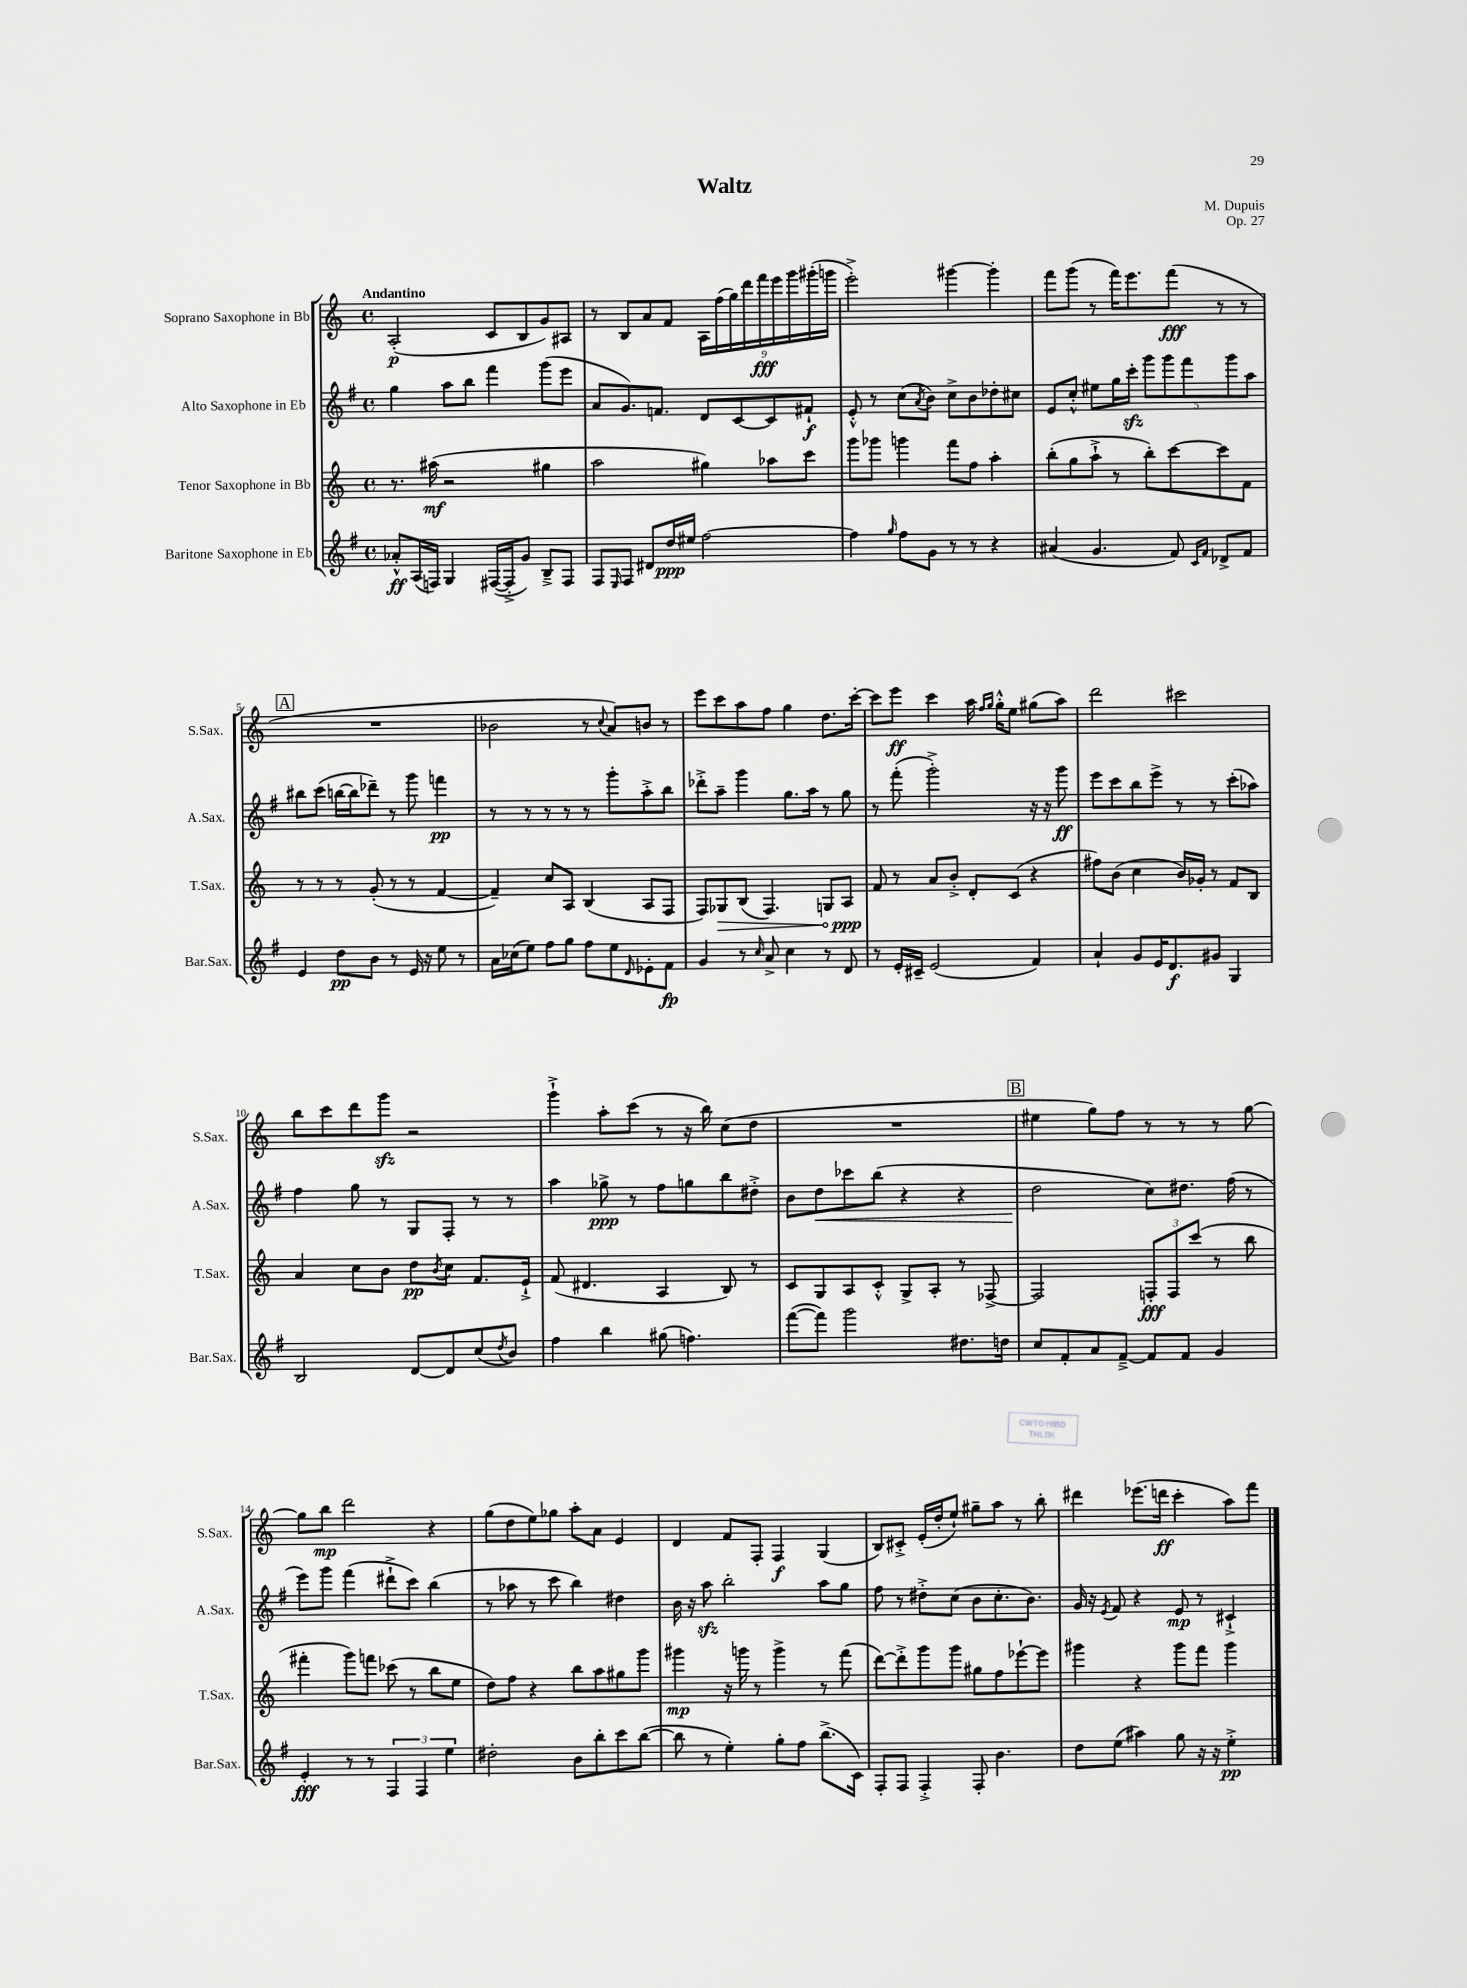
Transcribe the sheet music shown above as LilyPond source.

\header { title = "Waltz" composer = "M. Dupuis" opus = "Op. 27" }
<<
\new StaffGroup <<
\new Staff = "s0" \with { instrumentName = "Soprano Saxophone in Bb" shortInstrumentName = "S.Sax." } {
    \clef treble \key c \major \defaultTimeSignature \time 4/4 \tempo "Andantino"
    a2-.\p( c'8 b8 g'8) ais8 |
    r8 b8 a'8 f'8 \tuplet 9/8 { a16 f''16( g''16) d'''16 f'''16\fff e'''16 g'''16 gis'''16-.( g'''16 } |
    e'''2-.->) gis'''4~ gis'''4-. |
    f'''8 g'''8( r8 f'''16) e'''8. f'''8\fff( r8 r8 |
    \mark \markup { \box "A" } R1 |
    bes'2 r8 \appoggiatura { c''8 } a'8) b'8 r8 |
    e'''8 c'''8 a''8 f''8 g''4 d''8. c'''16~-. |
    c'''8 e'''8\ff c'''4 a''16 \grace { f''16 g''16 } g''16-.-^ e''8 gis''8( a''8) |
    d'''2 cis'''2 |
    b''8 c'''8 d'''8 g'''8\sfz r2 |
    g'''4-!-> a''8-. c'''8( r8 r16 b''16) c''8( d''8 |
    R1 |
    \mark \markup { \box "B" } eis''4 g''8) f''8 r8 r8 r8 g''8~ |
    g''8 b''8\mp d'''2 r4 |
    g''8( d''8 e''8) ges''8 a''8-. a'8 e'4 |
    d'4 f'8 f8-. f4\f g4( |
    b8) cis'8-.-> e'16-.( d''16-. e''8-!) gis''8-- a''8 r8 b''8-. |
    dis'''4 ees'''8.( d'''16\ff c'''4-. a''8) f'''8 \bar "|." |
}
\new Staff = "s1" \with { instrumentName = "Alto Saxophone in Eb" shortInstrumentName = "A.Sax." } {
    \clef treble \key g \major \defaultTimeSignature \time 4/4
    g''4 a''8 b''8 fis'''4 g'''8( e'''8 |
    a'8 g'8.) f'8. d'8 c'8~ c'8 fis'8-!\f |
    e'8-.-^ r8 c''8( \acciaccatura { a'8 } b'8) c''8-> b'8 des''8-. cis''8 |
    e'8 c''8-.-^ eis''8 g''16 c'''16-.\sfz \tuplet 5/4 { g'''8 g'''8 fis'''8 g'''8 a''8 } |
    \mark \markup { \box "A" } bis''8 c'''8( b''16~ b''16 des'''8--) r8 g'''8 f'''4\pp |
    r8 r8 r8 r8 r8 g'''8-. a''8-.-> b''8 |
    des'''8-.-> a''8-- g'''4 g''8. a''16 r8 g''8 |
    r8 fis'''8-.( g'''2-.->) r16 r16 g'''8\ff |
    e'''8 c'''8 b''8 e'''8-> r8 r8 c'''8-.( aes''8) |
    fis''4 g''8 r8 g8 fis8-. r8 r8 |
    a''4 ges''8->\ppp r8 fis''8 g''8 b''8 dis''8-.-> |
    b'8 d''8\< ces'''8 b''8( r4 r4 |
    \mark \markup { \box "B" } d''2\! c''8) dis''8. fis''16( r8 |
    e'''8) g'''8 fis'''4( dis'''8-!-> c'''8) b''4( |
    r8 aes''8 r8 c'''8 b''4) dis''4 |
    b'16 r16 a''8\sfz b''2-. a''8 g''8 |
    fis''8 r8 dis''8-.-> c''8( b'8 c''8.-. b'8.) |
    g'16 r16 \acciaccatura { e'8 } fis'8 r4 e'8\mp r8 cis'4-!-> \bar "|." |
}
\new Staff = "s2" \with { instrumentName = "Tenor Saxophone in Bb" shortInstrumentName = "T.Sax." } {
    \clef treble \key c \major \defaultTimeSignature \time 4/4
    r8. ais''16\mf( r2 gis''4 |
    a''2 gis''4) aes''8 c'''8 |
    g'''8 ges'''8 g'''4 f'''8 f''8 a''4-. |
    b''8-.( g''8 a''8-!-> r8 b''8-.) c'''8~ c'''8 f'8 |
    \mark \markup { \box "A" } r8 r8 r8 g'8-.( r8 r8 f'4~ |
    f'4--) c''8 a8 b4( a8 f8 |
    f8) \once \override Hairpin.circled-tip = ##t ges8\> b8( f4.) g8 a8\ppp\! |
    f'8 r8 a'8 b'8-.-> d'8-. c'8( r4 |
    fis''8) b'8( c''4 b'16) ges'16-. r8 f'8 b8 |
    a'4 c''8 b'8 d''8\pp \acciaccatura { b'8 } c''8 f'8. e'16-!-> |
    f'8( dis'4. a4 b8) r8 |
    c'8 g8 a8 c'8-.-^ g8-> a8-. r8 fes8~-> |
    \mark \markup { \box "B" } fes2 \tuplet 3/2 { f8-.\fff f8 c'''8( } r8 b''8 |
    fis'''4-. g'''8) f'''8 ces'''8( r8 b''8 e''8 |
    d''8) f''8 r4 b''8 a''8 gis''8 g'''8 |
    gis'''4\mp r16 g'''16 r8 g'''4-> r8 f'''8( |
    d'''8~) d'''8-.-> g'''8 g'''8 gis''8 f''8 ees'''8~-! ees'''8 |
    gis'''4 r4 gis'''8 f'''8 gis'''4 \bar "|." |
}
\new Staff = "s3" \with { instrumentName = "Baritone Saxophone in Eb" shortInstrumentName = "Bar.Sax." } {
    \clef treble \key g \major \defaultTimeSignature \time 4/4
    aes'8-.-^\ff a16( f16) g4 fis16~( fis16-.-> g'8) b8---> fis8 |
    fis8 \grace { e16 } fis8 dis'8 d''16\ppp eis''16 fis''2~ |
    fis''4 \grace { g''16 } fis''8 g'8 r8 r8 r4 |
    ais'4( g'4. fis'8) \grace { c'16 fis'16 } des'8-> fis'8 |
    \mark \markup { \box "A" } e'4 d''8\pp b'8 r8 e'16 r16 e''8 r8 |
    a'16 ces''16( e''8) fis''8 g''8 fis''8 e''8 \grace { d'16 } ees'8-. fis'8\fp |
    g'4 r8 \grace { c''16 } a'8-> c''4 r8 d'8 |
    r8 e'16-. cis'16-- e'2( fis'4) |
    a'4-! g'8 e'16 d'8.\f gis'8 g4 |
    b2 d'8~ d'8 c''8( \acciaccatura { d''8 } b'8) |
    fis''4 b''4 gis''8( f''4.) |
    fis'''8~( fis'''8) g'''2 dis''8. d''16 |
    \mark \markup { \box "B" } c''8 fis'8-. a'8 fis'8~---> fis'8 fis'8 g'4 |
    e'4-.\fff r8 r8 \tuplet 3/2 { fis4 fis4 e''4 } |
    dis''2-. b'8 b''8-. c'''8 b''8~( |
    b''8 r8 e''4-.) g''8-. fis''8 b''8.->( c'16) |
    fis8-. fis8 fis4-.-> fis8-. b'4. |
    d''8 e''8( ais''4) g''8 r16 r16 e''4-.->\pp \bar "|." |
}
>>
>>
